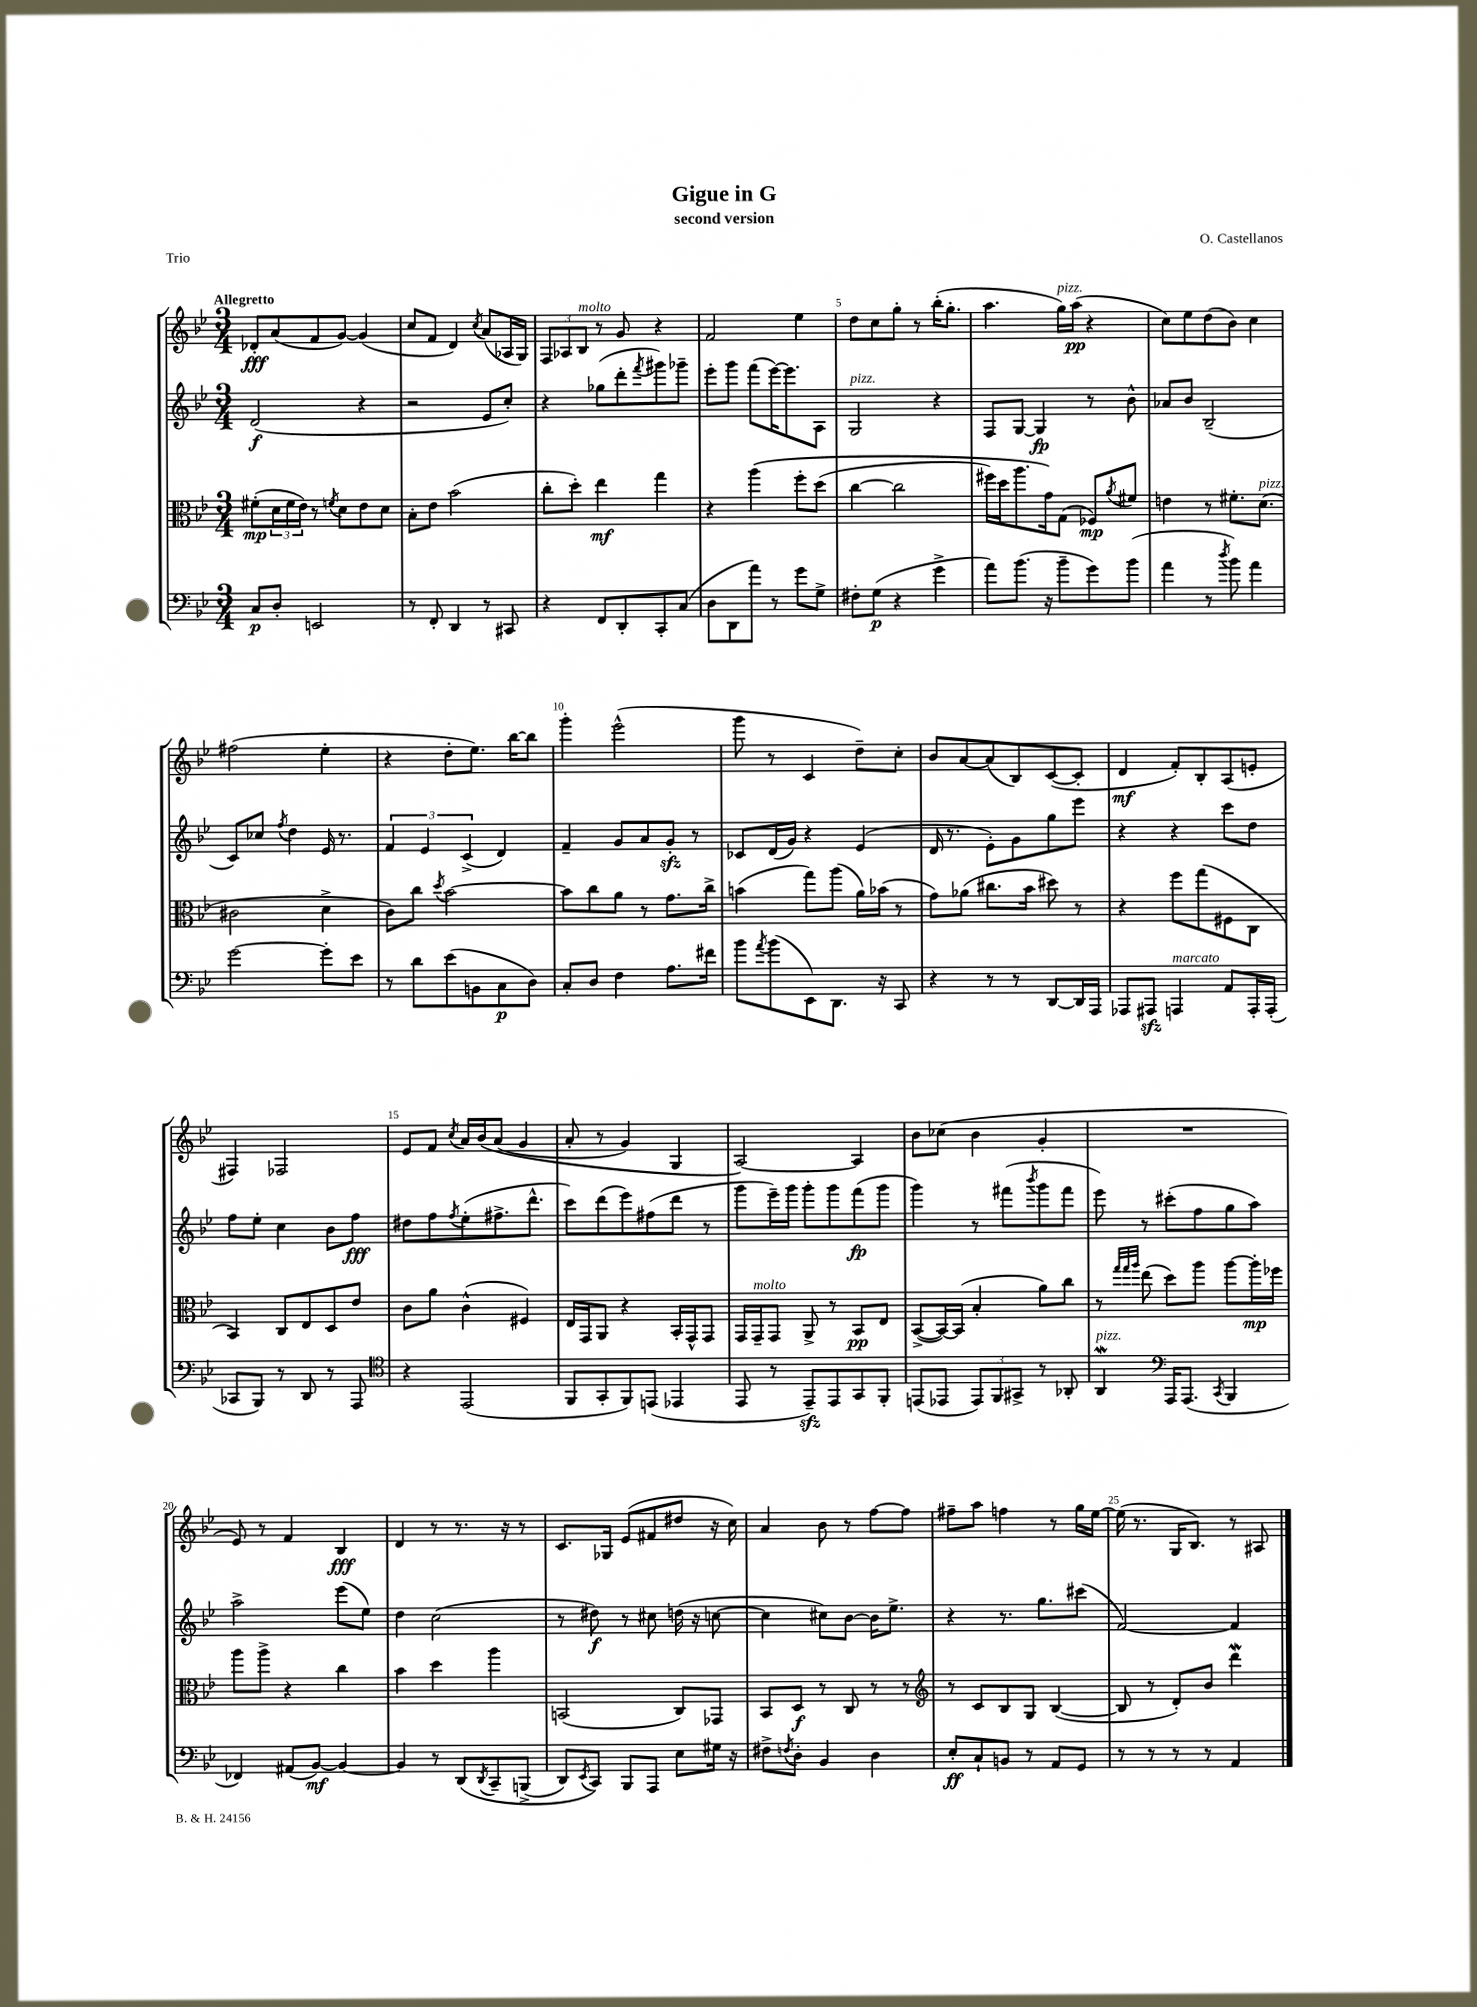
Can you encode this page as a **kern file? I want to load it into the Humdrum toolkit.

**kern	**kern	**kern	**kern
*staff4	*staff3	*staff2	*staff1
*clefF4	*clefC3	*clefG2	*clefG2
*k[b-e-]	*k[b-e-]	*k[b-e-]	*k[b-e-]
*M3/4	*M3/4	*M3/4	*M3/4
8C	(8f#'	(2d	8d-'
8D'	24d	.	(8a
.	24f#	.	.
.	24e-)	.	.
2EE	8r	.	8f
.	8qf	.	.
.	8d	.	[8g)
.	8e-	4r	(4g]
.	8d	.	.
=	=	=	=
8r	8B-'	2r	8cc
8FF'	8e-	.	8f
4DD	(2b-	.	4d)
.	.	.	8qcc
8r	.	8e-	(8a
8CC#	.	8cc')	16A-
.	.	.	16G)
=	=	=	=
4r	8cc'	4r	12F
.	.	.	12A-
.	8dd')	.	.
.	.	.	12B-
8FF	4ee-	(8gg-	8r
8DD'	.	8ddd'	8g
.	.	8qfff	.
8CC'	4gg	8ggg#)	4r
(8C	.	8ggg-~	.
=	=	=	=
8D	4r	8eee-'	2f
8DD	.	8ggg	.
8a)	&(4aa	(8fff	.
8r	.	[16eee-)	.
.	.	8.eee-]	.
8g	8ff'	.	4ee-
8G^	(8dd	8A	.
=	=	=	=
8F#'	[4cc	2G	8dd
(8G	.	.	8cc
4r	2cc]	.	8gg'
.	.	.	8r
4g^	.	4r	(16bb-'
.	.	.	8.gg'
=	=	=	=
8a)	16ff#)	8F	4.aa
.	16dd	.	.
(8.b-	8.aa	[8G	.
.	.	4G]	.
16r	16g&)	.	.
8b-~	(8G	.	16gg)
.	.	.	(16aa
8g)	8F-)	8r	4r
.	8qa	.	.
(8b-	8f#	8b-^^	.
=	=	=	=
4a	4e	8a-	8cc)
.	.	8b-	8ee-
8r	8r	(2B-~	(8dd
8qdd	.	.	.
8b-)	8.f#'	.	8b-)
4a	.	.	4cc
.	(8.d	.	.
=	=	=	=
[2g	2c#	8c)	(2ff#
.	.	8cc-	.
.	.	8qff	.
.	.	4dd	.
8g']	4d^	16e-	4ee-'
.	.	8.r	.
8e-	.	.	.
=	=	=	=
8r	8c)	6f	4r
8d	8cc	.	.
.	.	6e-	.
.	8qdd	.	.
(8e-	[2b-	.	8dd'
.	.	(6c^	.
8BB	.	.	8.ee-)
8C	.	4d)	.
.	.	.	[16bb-
8D)	.	.	8bb-]
=	=	=	=
8C'	8b-]	4f~	4ggg'
8D	8cc	.	.
4F	8a	8g	(2eee-^^
.	8r	8a	.
8.A	8.g	8g'	.
.	.	8r	.
16f#	16cc^	.	.
=	=	=	=
8b-	(4b	8c-	8ggg
8qa	.	.	.
(8b-	.	(16d	8r
.	.	16g)	.
8EE-)	8gg)	4r	4c
8.DD	(8aa	.	.
.	16a)	(4e-	8dd~)
16r	(16b-	.	.
8CC	8r	.	8cc'
=	=	=	=
4r	8g)	16d	8b-
.	.	8.r	.
.	(8a-	.	[8a
8r	8.cc#	8e-')	(8a]
8r	.	8g	8B-)
.	16b-	.	.
[8DD	8dd#)	8gg	([8c
16DD]	8r	8eee-	8c']
16AAA	.	.	.
=	=	=	=
8AAA-	4r	4r	4d
8AAA#	.	.	.
4AAA	8ff	4r	8f')
.	(8gg	.	8B-'
8AA	8F#	8ccc	(8A
16AAA'	8C	8dd	8e'
(16AAA'	.	.	.
=	=	=	=
8CC-	4BB-)	8ff	4F#)
8BBB-)	.	8ee-'	.
8r	8C	4cc	2F-
8DD	8E-	.	.
8r	8D	8b-	.
8AAA	8e-	8ff	.
=	=	=	=
*clefC4	*	*	*
4r	8c	8dd#	8e-
.	8a	8ff	8f
.	.	8qff	8qcc
(2EE-	(4c^^	(8ee-'	16a
.	.	.	&(16b-
.	.	8.ff#^	(8a
.	4F#)	.	4g
.	.	8.ddd^^	.
=	=	=	=
8FF	16E-	8ccc)	8a'
.	16GG	.	.
8GG'	8AA	(8ddd	8r
8FF)	4r	8eee-)	4g)
(8EE	.	(8ff#	.
4EE-	16BB-'	8ddd	4G
.	16GG^^	.	.
.	8GG	8r	.
=	=	=	=
8EE-	16GG	8ggg	[2A&)
.	16GG~	.	.
8r	8GG	16eee-~)	.
.	.	16ggg	.
8EE-~)	8AA^	8ggg'	.
8EE-	8r	8ggg	.
8GG	8BB-	(8fff	4A]
8FF'	8E-	8ggg	.
=	=	=	=
(8EE	([8BB-^	4ggg)	8b-
8EE-	16BB-_)	.	(8cc-
.	(16BB-]	.	.
12EE-)	4B-'	8r	4b-
12FF	.	.	.
.	.	(8fff#	.
12GG#^	.	.	.
.	.	8qbbb-	.
8r	8a)	8ggg	4g'
8AA-'	8cc	8fff#	.
=	=	=	=
4AA	8r	8eee-)	2.r
.	32qqgg	.	.
.	32qqgg	.	.
.	32qqaa	.	.
.	(8ee-	8r	.
*clefF4	*	*	*
16AAA	8dd)	(8ccc#'	.
(8.AAA	.	.	.
.	8aa	8ff	.
8qCC	.	.	.
4BBB-	[8aa	8gg	.
.	16aa']	8aa)	.
.	16ff-	.	.
=	=	=	=
4FF-)	8aa	2aa^	8e-)
.	8aa^	.	8r
(8AA#	4r	.	4f
[8BB-)	.	.	.
4BB-_	4cc	(8eee-	4B-
.	.	8ee-)	.
=	=	=	=
4BB-]	4b-	4dd	4d
8r	4dd	(2cc	8r
&(8DD	.	.	8.r
8qDD	.	.	.
8CC~	4aa	.	.
.	.	.	16r
(8BBB^	.	.	8r
=	=	=	=
8DD)	(2BB	8r	8.c
8qEE-	.	.	.
8CC&)	.	8dd#)	.
.	.	.	16G-
8BBB-	.	8r	(8e-
8AAA	.	8cc#	8f#
8E-	8C)	(16dd	8dd#
.	.	16r	.
16G#	8GG-	[8cc	16r
16r	.	.	16cc)
=	=	=	=
8F#^	8BB-	4cc]	4a
8qF	.	.	.
8D'	8D	.	.
4BB-	8r	8cc#)	8b-
.	8C	[8b-	8r
4D	8r	16b-]	[8ff
.	.	8.ee-^	.
.	8r	.	8ff]
=	=	=	=
*	*clefG2	*	*
8E-'	8r	4r	8ff#~
8C`	8c	.	8aa
8BB	8B-	8.r	4ff
8r	8G	.	.
.	.	8.gg	.
8AA	([4B-	.	8r
8GG	.	(8ccc#	16gg
.	.	.	[16ee-
=	=	=	=
8r	8B-]	[2f)	(16ee-]
.	.	.	8.r
8r	8r	.	.
8r	8d')	.	16G
.	.	.	8.B-)
8r	8b-	.	.
4AA	4ddd	4f]	8r
.	.	.	8A#
==	==	==	==
*-	*-	*-	*-
